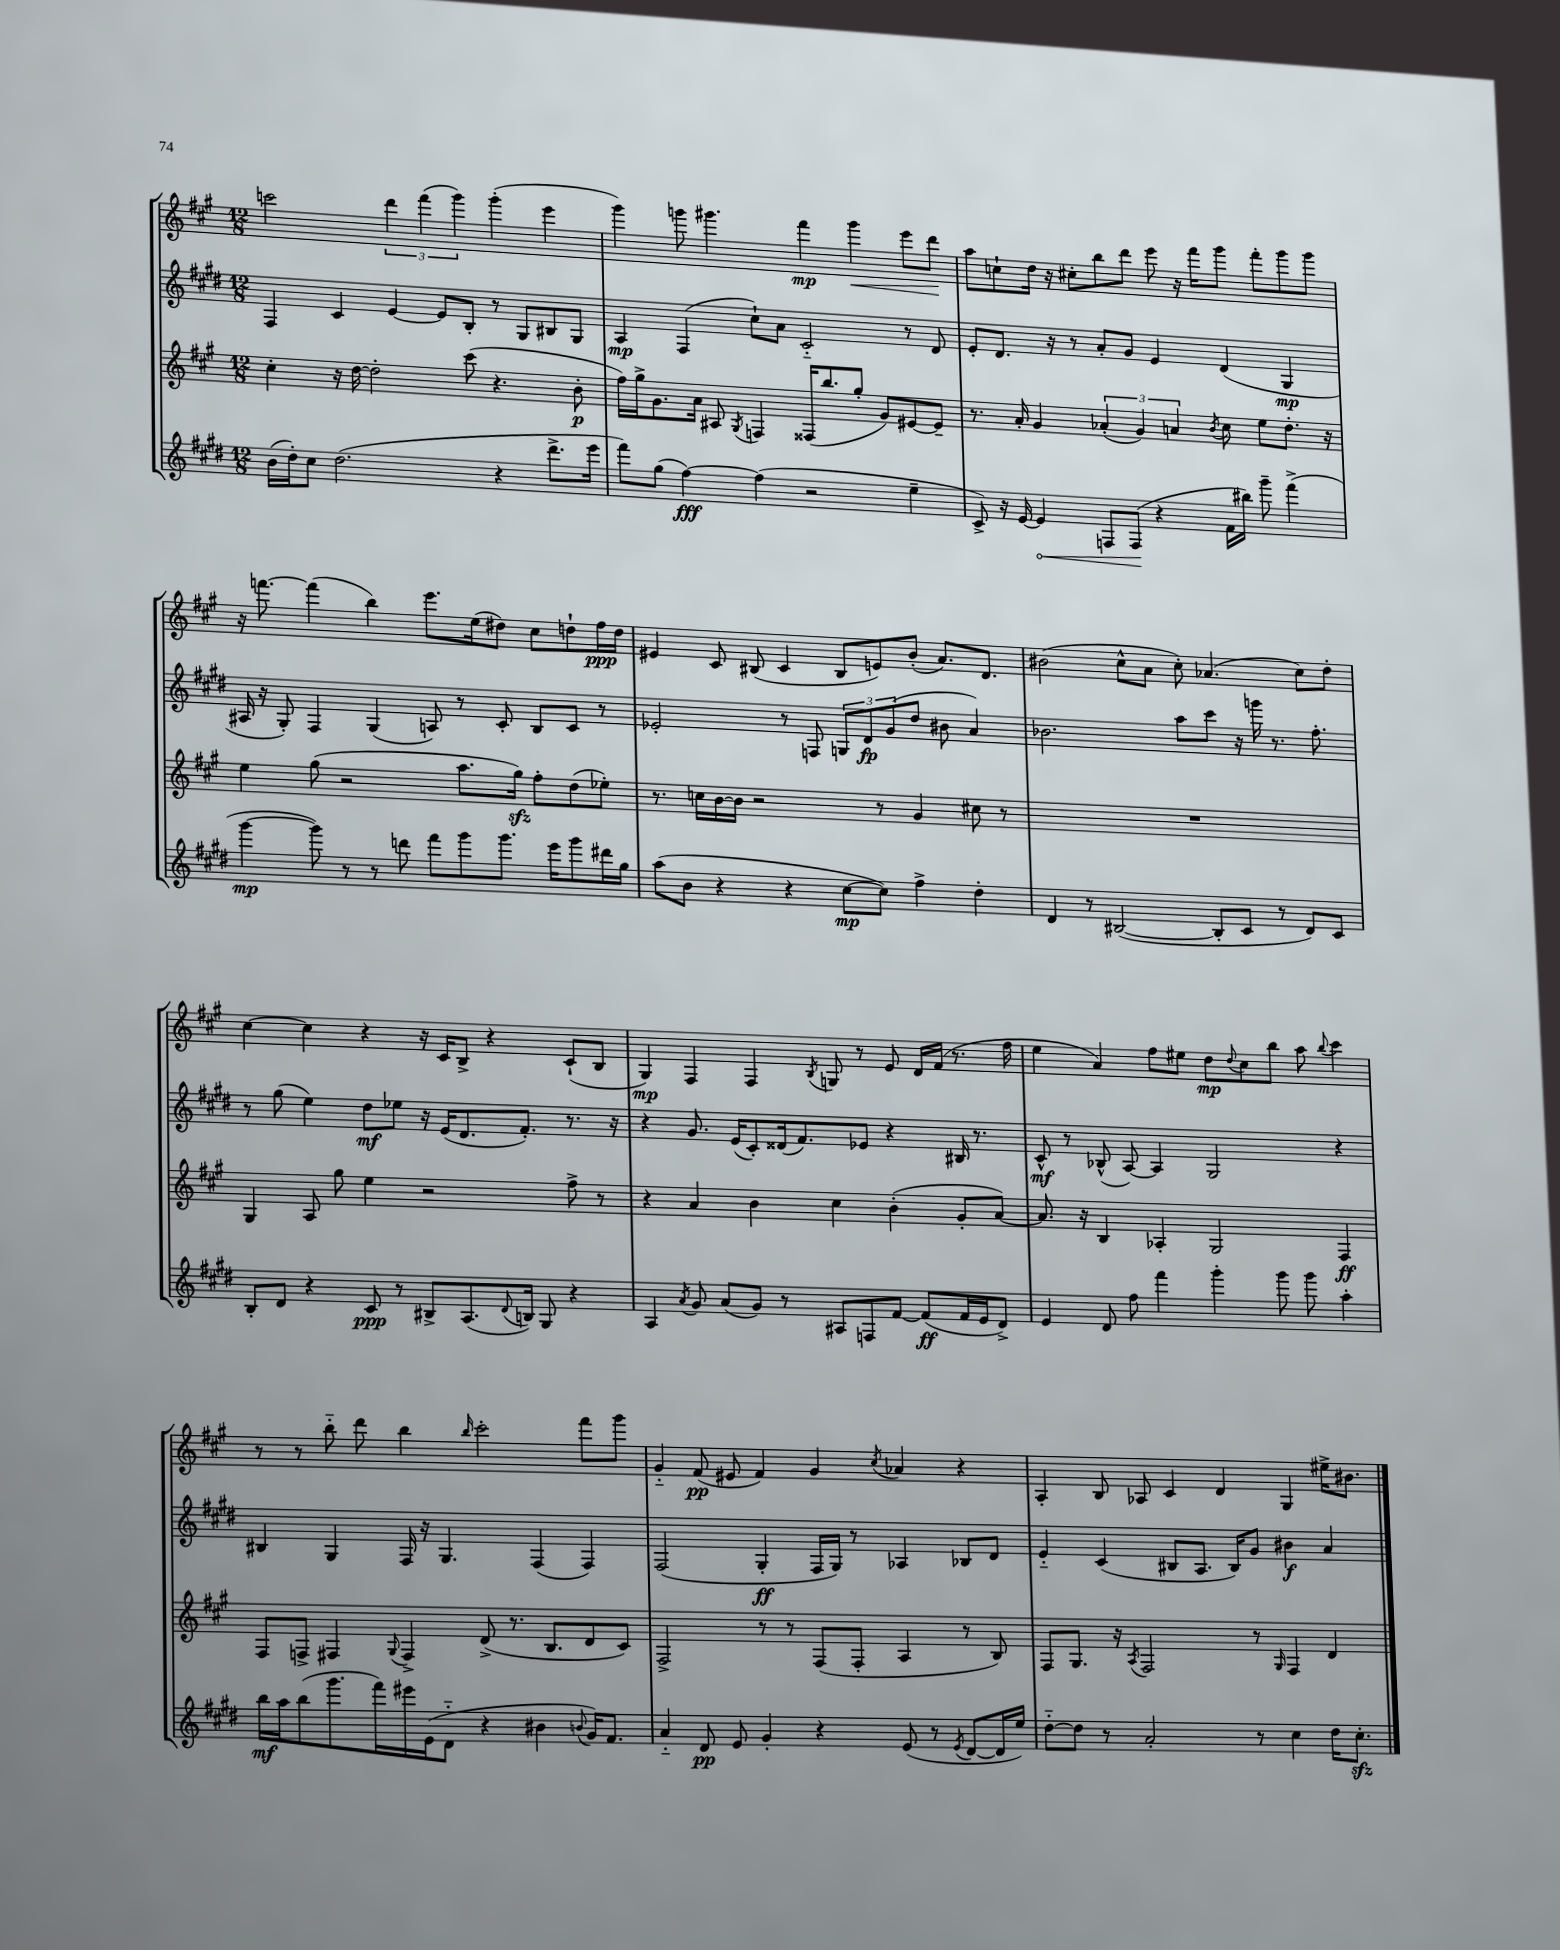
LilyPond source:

<<
\new StaffGroup <<
\new Staff = "s0" {
    \clef treble \key a \major \numericTimeSignature \time 12/8
    c'''2 \tuplet 3/2 { d'''4 fis'''4( gis'''4) } gis'''4-.( e'''4 |
    gis'''4) g'''8 gis'''4. fis'''4\mp gis'''4\< e'''8 d'''8\! |
    a''8 c''8-! d''16 r16 cis''8-. b''8 d'''8 e'''8 r16 fis'''16 gis'''8 fis'''8-. gis'''8 gis'''8 |
    r16 f'''8.~ f'''4( b''4) e'''8. e''16( dis''8) cis''8 d''8-! fis''16\ppp d''16 |
    eis'4 cis'8 bis8( cis'4 bis8 e'8) b'8-.( a'8.) d'8. |
    bis'2( cis''8-^ a'8 cis''8-.) aes'4.( cis''8) d''8-. |
    cis''4~ cis''4 r4 r16 cis'16 b8-> r4 cis'8-!( b8 |
    gis4\mp) fis4 fis4 \acciaccatura { b8 } g8 r8 e'8 d'16 fis'16( r8. fis''16 |
    e''4 a'4) fis''8 eis''8 d''8\mp \appoggiatura { d''8 } cis''8 b''8 a''8 \appoggiatura { b''8 } cis'''4 |
    r8 r8 b''8-_ d'''8 b''4 \grace { b''16 } cis'''2-. fis'''8 gis'''8 |
    gis'4-_ fis'8\pp( eis'8 fis'4) gis'4 \acciaccatura { cis''8 } aes'4 r4 |
    a4-. b8 aes8 cis'4 d'4 gis4 eis''16-> bis'8. \bar "|." |
}
\new Staff = "s1" {
    \clef treble \key e \major \numericTimeSignature \time 12/8
    fis4 cis'4 e'4~ e'8 b8-. r8 gis8 bis8 gis8 |
    a4\mp fis4( cis''8-!) a'8 cis'2-_ r8 dis'8 |
    e'8-. dis'8. r16 r8 a'8-. gis'8 e'4 dis'4( gis4\mp |
    ais16 r16 gis8-.) fis4 gis4( a8) r8 cis'8-. b8 cis'8 r8 |
    ees'2-. r8 f8 \tuplet 3/2 { g8 dis'8\fp gis'8( } dis''8 bis'8 a'4) |
    bes'2. a''8 cis'''8 r16 g'''16 r8. fis''8.-. |
    r8 gis''8( e''4) dis''8\mf ees''8 r16 e'16( dis'8. fis'8.-.) r8. r16 |
    r4 gis'8. e'16( cis'8-.) disis'16( fis'8.) ees'8 r4 bis16 r8. |
    cis'8-^\mf r8 bes8-^( a8~) a4 gis2 r4 |
    bis4 gis4 fis16 r16 gis4. fis4( fis4) |
    fis2( gis4-.\ff fis16 gis16) r8 aes4 bes8 dis'8 |
    e'4-_ cis'4( bis8 a8. bis16) gis'8 bis'4\f a'4 \bar "|." |
}
\new Staff = "s2" {
    \clef treble \key a \major \numericTimeSignature \time 12/8
    cis''4-. r16 d''16~ d''2-. cis'''8( r4. b'8-.\p |
    fis''16) gis''16-> gis'8. a'16 ais8 \acciaccatura { gis8 } f4 fisis16( b''8. gis''8-. gis'8) eis'8~ eis'8-- |
    r8. a'16-. gis'4 \tuplet 3/2 { aes'4-.( gis'4) a'4 } \acciaccatura { b'8 } cis''8 e''8 d''8.-. r16 |
    e''4 gis''8( r2 a''8. gis''16\sfz) fis''8-. d''8( ees''8-.) |
    r8. c''16 b'16~ b'16 r2 r8 gis'4 cis''8 r8 |
    R1. |
    gis4 a8 gis''8 e''4 r2 fis''8-> r8 |
    r4 a'4 b'4 cis''4 b'4-.( gis'8-. a'8~) |
    a'8. r16 b4 aes4-. gis2 fis4\ff |
    fis8 f8-> fis4 \appoggiatura { gis8 } fis4-> d'8->( r8. b8. d'8 cis'8) |
    fis2-> r8 r8 fis8( fis8-. a4 r8 b8) |
    fis8 gis8. r16 \acciaccatura { a8 } fis2 r8 \grace { gis16 } fis4 d'4 \bar "|." |
}
\new Staff = "s3" {
    \clef treble \key e \major \numericTimeSignature \time 12/8
    b'16( dis''16-.) cis''8 dis''2.( r4 dis'''8.-> e'''16 |
    fis'''8) gis''8( fis''4~\fff) fis''4( r2 e''4-- |
    cis'8->) r16 e'16~ \once \override Hairpin.circled-tip = ##t e'4\< f8 f8\!( r4 fis'16 bis''16) gis'''8-- fis'''4->( |
    gis'''4~\mp gis'''8) r8 r8 d'''8 fis'''8 gis'''8 gis'''8. e'''16 gis'''8 dis'''16 gis''16 |
    a''8( b'8 r4 r4 cis''8~\mp cis''8) fis''4-> dis''4-. |
    dis'4 r8 bis2~( bis8-. cis'8 r8 dis'8) cis'8 |
    b8-. dis'8 r4 cis'8\ppp r8 bis8-> a8.( \appoggiatura { dis'8 } b16) gis8 r4 |
    a4 \acciaccatura { a'8 } gis'8 a'8( gis'8) r8 ais8 f8 fis'8~ fis'8\ff( fis'16 e'16 dis'8->) |
    e'4 dis'8 fis''8 fis'''4 gis'''4-. gis'''8 gis'''8 a''4-. |
    b''16\mf a''16 b''8( gis'''8. fis'''16) eis'''16 e'16( dis'8-_ r4 bis'4 \appoggiatura { b'8 } gis'16) fis'8. |
    a'4-_ dis'8\pp e'8 gis'4-. r4 e'8( r8 \acciaccatura { e'8 } dis'8~ dis'16 e''16) |
    dis''8~-_ dis''8 r8 a'2-. r8 cis''4 dis''16 cis''8.-.\sfz \bar "|." |
}
>>
>>
\layout { \context { \Score \remove "Bar_number_engraver" } }
